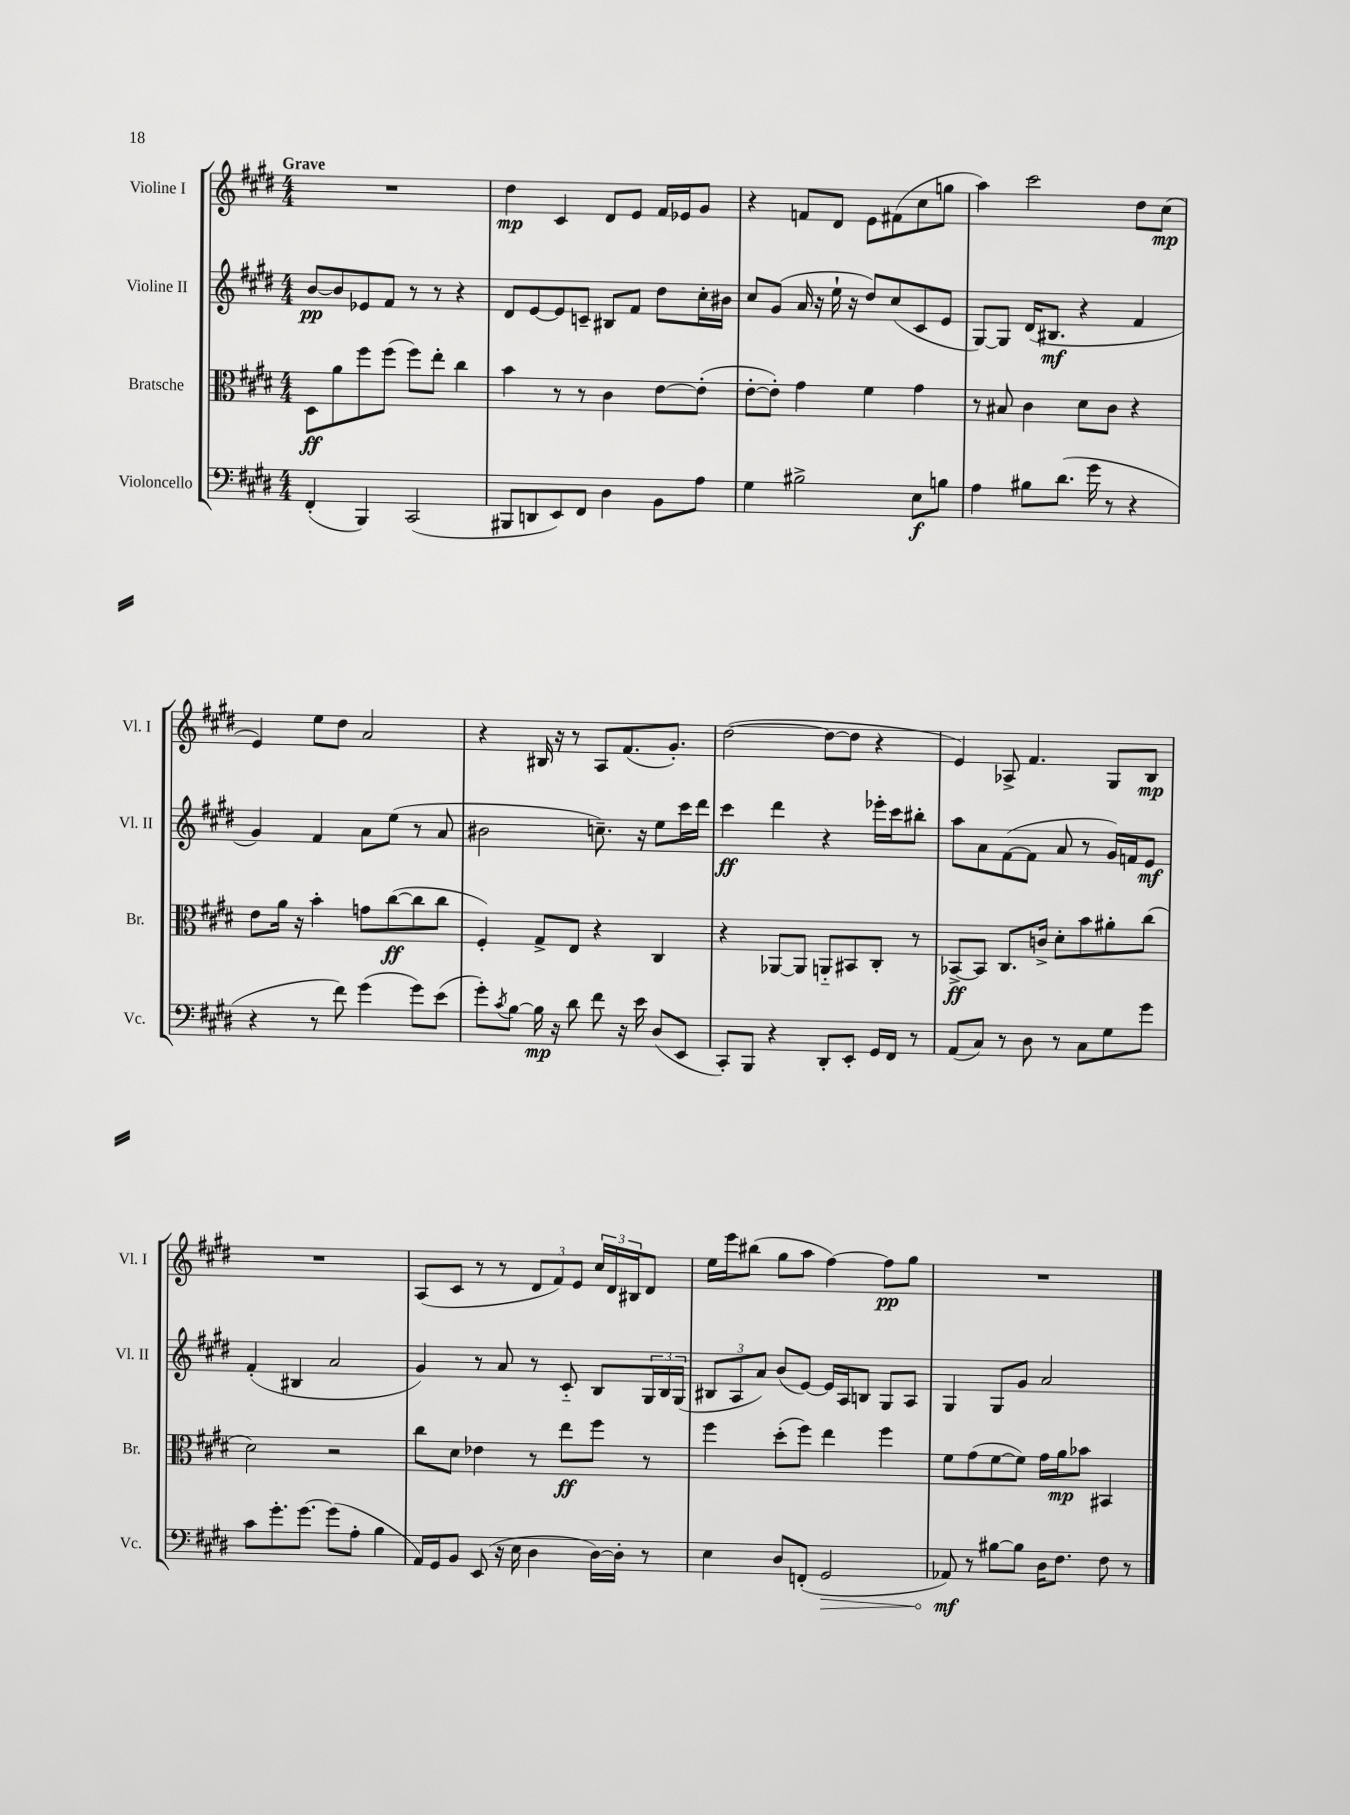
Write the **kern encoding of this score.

**kern	**kern	**kern	**kern
*staff4	*staff3	*staff2	*staff1
*clefF4	*clefC3	*clefG2	*clefG2
*k[f#c#g#d#]	*k[f#c#g#d#]	*k[f#c#g#d#]	*k[f#c#g#d#]
*M4/4	*M4/4	*M4/4	*M4/4
(4FF#'	8D#	[8b	1r
.	8a	8b]	.
4BBB)	8ff#	8e-	.
.	(8ff#	8f#	.
(2CC#	8ff#)	8r	.
.	8ee'	8r	.
.	4cc#	4r	.
=	=	=	=
8BBB#	4b	8d#	4dd#
8DD	.	[8e	.
8EE)	8r	8e]	4c#
8FF#	8r	8c~	.
4D#	4c#	8B#	8d#
.	.	8f#	8e
8BB	[8e	8dd#	16f#
.	.	.	16e-
8A	(8e']	16cc#'	8g#
.	.	16b#	.
=	=	=	=
4G#	[8e'	8cc#	4r
.	8e'])	(8g#	.
2B#^	4g#	16a	8f
.	.	16r	.
.	.	16ee`	8d#
.	.	16r	.
.	4f#	8dd#)	8e
.	.	(8cc#	(8f#
8E	4g#	8c#	8cc#
8B	.	8e	8gg
=	=	=	=
4A	8r	[8G#)	4aa)
.	8B#	8G#]	.
8B#	4c#	(16d#	2ccc#
.	.	8.B#	.
(8.d#	.	.	.
.	8d#	4r	.
16g#	.	.	.
8r	8c#	.	.
4r	4r	4f#	8dd#
.	.	.	(8cc#
=	=	=	=
4r	8e	4g#)	4e)
.	16a	.	.
.	16r	.	.
8r	4b'	4f#	8ee
8f#)	.	.	8dd#
(4g#	8g	8a	2a
.	([8cc#	(8ee	.
8g#)	8cc#]	8r	.
(8e	8cc#	8a	.
=	=	=	=
8g#')	4F#')	2b#	4r
8qc#	.	.	.
[8B	.	.	.
16B]	8G#^	.	16B#
16r	.	.	16r
8d#	8E	.	8r
8f#	4r	8.cc~)	8A
16r	.	.	(8.f#
16e	.	16r	.
(8D#	4C#	8ee	.
.	.	.	8.g#')
8EE	.	16ccc#	.
.	.	16ddd#	.
=	=	=	=
8CC#')	4r	4ccc#	([2dd#
8BBB	.	.	.
4r	[8AA-	4ddd#	.
.	8AA-]	.	.
8DD#'	8AA'~	4r	8dd#_
8EE'	8BB#	.	8dd#]
16GG#	8C#'	16eee-'	4r
16FF#	.	16ccc#	.
8r	8r	8bb#'	.
=	=	=	=
(8AA	[8BB-^	8aa	4e)
8C#)	8BB-]	8a	.
8r	8.C#	([8f#	8A-^
8D#	.	8f#]	4.f#
.	16c^	.	.
8r	8d#'	8a	.
8C#	8b	8r	.
8G#	8a#'	16g#)	8G#
.	.	16f	.
8g#	(8cc#	8e	8B
=	=	=	=
8c#	2d#)	(4f#'	1r
8.g#'	.	.	.
.	.	4B#	.
[8.g#	.	.	.
(8g#]	2r	2a	.
8A'	.	.	.
4B	.	.	.
=	=	=	=
16AA)	8cc#	4g#)	(8A
16GG#	.	.	.
8BB	8d#	.	8c#
(8EE	4e-	8r	8r
16r	.	8a	8r
16E	.	.	.
4D#	8r	8r	12d#
.	.	.	12f#)
.	8ee	8c#'~	.
.	.	.	12e
[16D#)	8ff#	8B	24cc#
.	.	.	24d#
16D#']	.	.	.
.	.	.	24B#
8r	8r	24G#	8d#
.	.	24B	.
.	.	(24G#	.
=	=	=	=
4E	4ff#	12B#	16ee
.	.	.	16eee
.	.	12A	.
.	.	.	(8bb#
.	.	12a)	.
8D#	(8dd#'	(8b	8gg#
(8FF'	8ff#)	[8e)	8aa
2GG#	4ee	16e]	[4ff#)
.	.	16A	.
.	.	8B	.
.	4ff#	8G#	8ff#]
.	.	8A	8gg#
=	=	=	=
8AA-)	8f#	4G#	1r
8r	(8g#	.	.
[8B#	[8f#	8G#	.
8B#]	8f#])	8g#	.
16D#	16g#	2a	.
8.F#	16a	.	.
.	8b-	.	.
8F#	4BB#	.	.
8r	.	.	.
==	==	==	==
*-	*-	*-	*-
